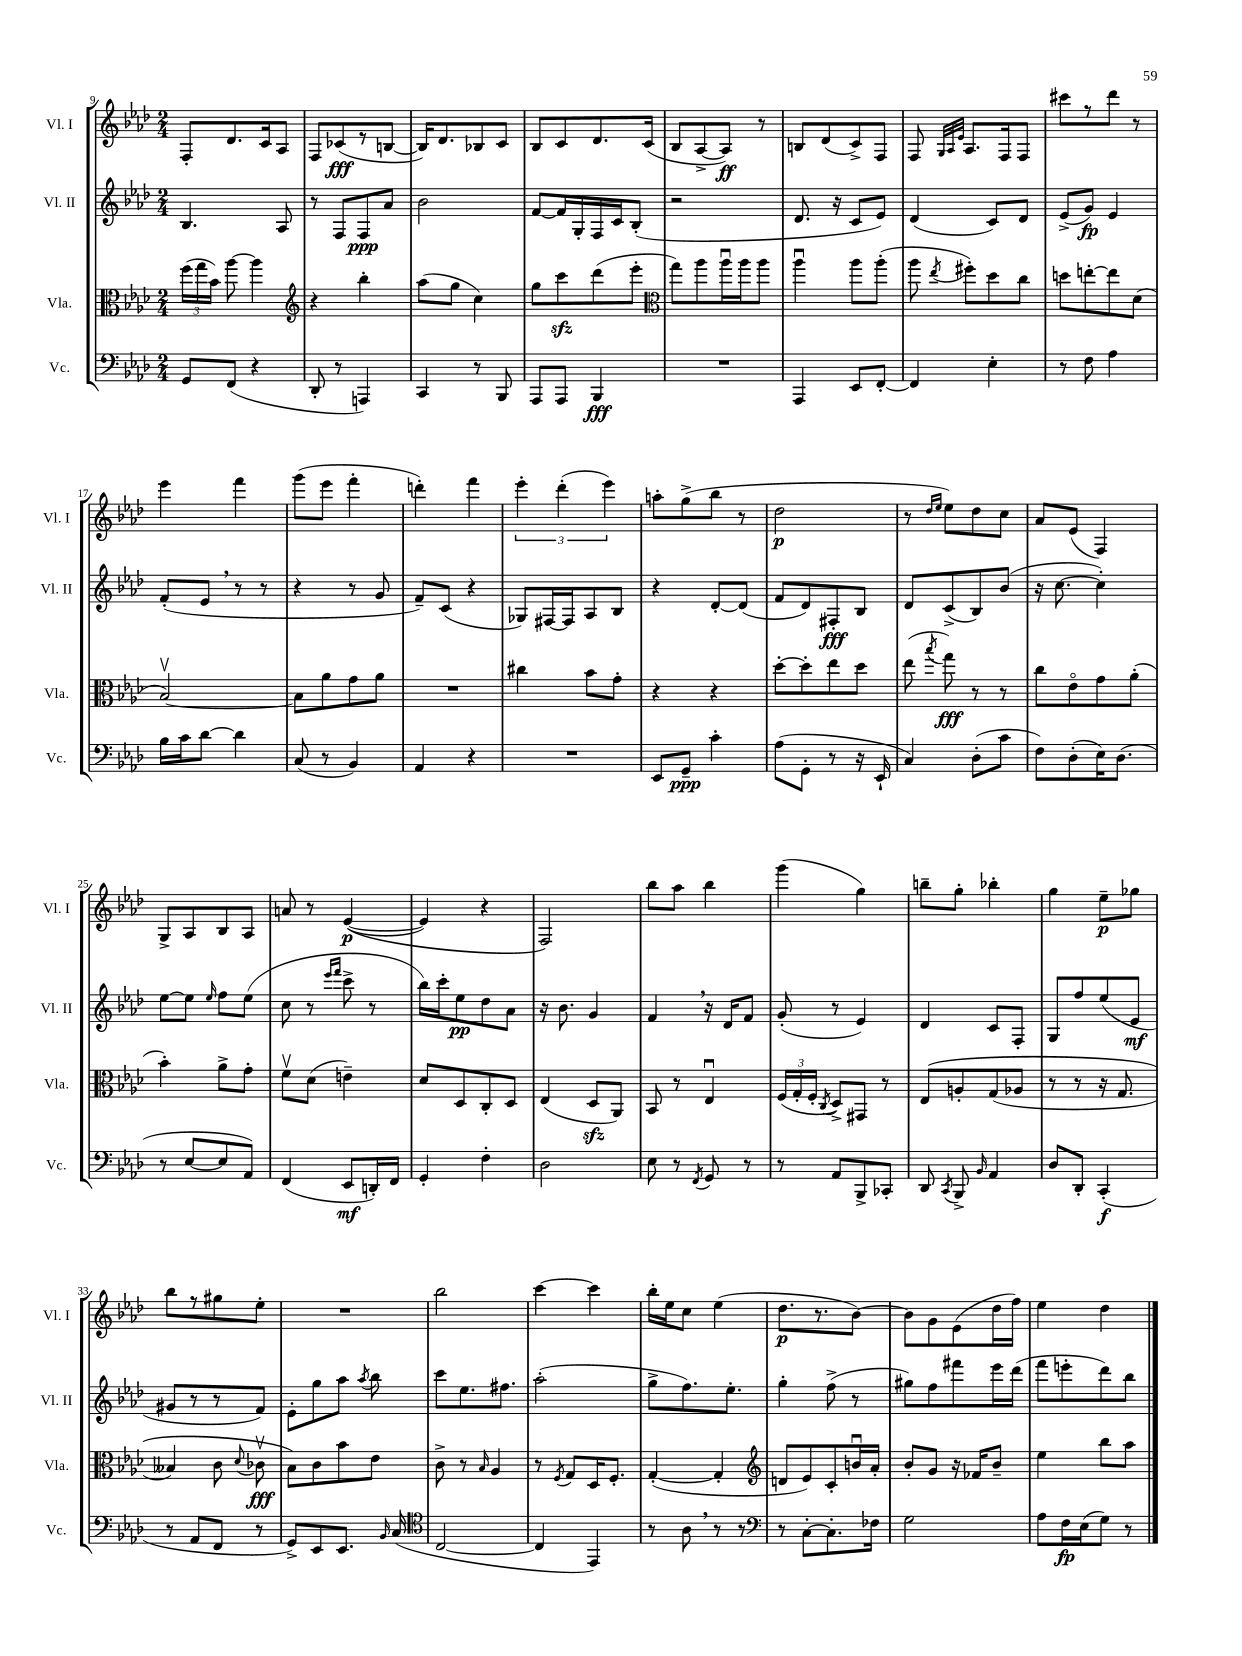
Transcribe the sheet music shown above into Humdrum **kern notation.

**kern	**kern	**kern	**kern
*staff4	*staff3	*staff2	*staff1
*clefF4	*clefC3	*clefG2	*clefG2
*k[b-e-a-d-]	*k[b-e-a-d-]	*k[b-e-a-d-]	*k[b-e-a-d-]
*M2/4	*M2/4	*M2/4	*M2/4
8GG	(24ff	4.B-	8F'
.	24gg	.	.
.	24b-)	.	.
(8FF	[8aa-	.	8.d-
4r	4aa-]	.	.
.	.	.	16c
.	.	8A-	8A-
=	=	=	=
*	*clefG2	*	*
8DD-'	4r	8r	8F
8r	.	8F	(8c-
4AAA)	4bb-'	8F	8r
.	.	8a-	[8B
=	=	=	=
4CC	(8aa-	2b-	16B])
.	.	.	8.d-
.	8gg	.	.
8r	4cc)	.	8B-
8BBB-	.	.	8c
=	=	=	=
8AAA-	8gg	[8f	8B-
8AAA-	8ccc	16f]	8c
.	.	16G'	.
4BBB-	(8ddd-	16F	8.d-
.	.	16c	.
.	8eee-'	(8B-'	.
.	.	.	(16c
=	=	=	=
*	*clefC3	*	*
2r	8gg)	2r	8B-
.	8aa-	.	[8A-^
.	16aa-u	.	8A-])
.	16aa-	.	.
.	8aa-	.	8r
=	=	=	=
4AAA-	4aa-u	8.d-	8B
.	.	.	(8d-
.	.	16r	.
8EE-	8aa-	8c	8c^)
[8FF'	(8aa-'	8e-)	8F
=	=	=	=
4FF]	8aa-	(4d-	8F
.	.	.	32qqG
.	.	.	32qqA-
.	8qee-	.	32qqe-
.	8ff#')	.	8.A-
4E-'	8dd-	8c)	.
.	.	.	16F
.	8cc	8d-	8F
=	=	=	=
8r	8dd	(8e-^	8ccc#
8F	[8ee'	8g)	8r
4A-	8ee]	4e-	8ddd-
.	(8d-	.	8r
=	=	=	=
16B-	[2B-v)	(8f'	4eee-
16c	.	.	.
[8d-	.	8e-	.
4d-]	.	8r	4fff
.	.	8r	.
=	=	=	=
(8C	8B-]	4r	(8ggg
8r	8a-	.	8eee-
4BB-)	8g	8r	4fff'
.	8a-	8g	.
=	=	=	=
4AA-	2r	8f~)	4ddd')
.	.	(8c	.
4r	.	4r	4fff
=	=	=	=
2r	4cc#	8G-)	6eee-'
.	.	[16F#	.
.	.	.	(6ddd-'
.	.	16F#]	.
.	8b-	8A-	.
.	.	.	6eee-)
.	8g'	8B-	.
=	=	=	=
8EE-	4r	4r	8aa'
8GG~	.	.	(8gg^
4c'	4r	[8d-'	8bb-
.	.	(8d-]	8r
=	=	=	=
(8A-	[8dd-'	8f	2dd-
8GG'	8dd-']	8d-)	.
8r	8ee-	8F#'	.
16r	8dd-	8B-	.
16EE-`	.	.	.
=	=	=	=
4C)	(8ee-	8d-	8r
.	.	.	16qqdd-
.	8qbb-	.	16qqee-
.	8gg)	(8c^	8ee-)
(8D-'	8r	8B-)	8dd-
8c	8r	(8b-	8cc
=	=	=	=
8F)	8cc	16r	8a-
.	.	[8.cc	.
(8D-'	8e-o	.	(8e-
16E-)	8g	4cc'])	4F)
(8.D-	.	.	.
.	(8a-'	.	.
=	=	=	=
8r	4b-')	[8ee-	8G^
[8E-	.	8ee-]	8A-
.	.	16qqee-	.
8E-]	8a-^	8ff	8B-
8AA-)	8g'	(8ee-	8A-
=	=	=	=
(4FF	8fv	8cc	8a
.	(8d-	8r	8r
.	.	16qqeee-	.
.	.	16qqfff	.
8EE-	4e~)	8ccc^	&(([4e-
16DD')	.	8r	.
16FF	.	.	.
=	=	=	=
4GG'	8d-	16bb-)	4e-])
.	.	16ccc'	.
.	8D-	8ee-	.
4F'	8C'	8dd-	4r
.	8D-	8a-	.
=	=	=	=
2D-	(4E-	16r	2F&)
.	.	8.b-	.
.	8D-	4g	.
.	8AA-)	.	.
=	=	=	=
8E-	8BB-	4f	8bb-
8r	8r	.	8aa-
8qFF	.	.	.
8GG	4E-u	16r	4bb-
.	.	16d-	.
8r	.	8f	.
=	=	=	=
8r	(24F	(8g'	(4ggg
.	24G'	.	.
.	24F'	.	.
.	8qC	.	.
8AA-	8D-^)	8r	.
8BBB-^	8GG#	4e-)	4gg)
8CC-'	8r	.	.
=	=	=	=
8DD-	&(8E-	4d-	8bb~
8qCC	.	.	.
8BBB-^	8A'	.	8gg'
16qqBB-	.	.	.
4AA-	(8G	8c	4bb-'
.	8A-	8F'	.
=	=	=	=
8D-	8r	8G	4gg
8DD-'	8r	8ff	.
(4CC'	16r	(8ee-	8ee-~
.	8.G	.	.
.	.	8e-	8gg-
=	=	=	=
8r	4B--)	8g#	8bb-
8AA-	.	8r	8r
8FF	8c	8r	8gg#
.	8qqd-	.	.
8r	8c-v	8f)	8ee-'
=	=	=	=
8GG^)	8B-&)	8e-'	2r
8EE-	8c	8gg	.
8.EE-	8b-	8aa-	.
.	.	8qaa-	.
.	8e-	8bb-	.
16qqBB-	.	.	.
(16C	.	.	.
=	=	=	=
*clefC4	*	*	*
[2C	8c^	8ccc	2bb-
.	8r	8.ee-	.
.	16qqB-	.	.
.	4A-	.	.
.	.	8.ff#	.
=	=	=	=
4C]	8r	(2aa-'	[4ccc
.	8qF	.	.
.	8G	.	.
4EE-)	16D-	.	4ccc]
.	8.F'	.	.
=	=	=	=
8r	([4G'	8gg^	16bb-'
.	.	.	16ee-
8A-	.	8.ff)	8cc
8r	4G']	.	(4ee-
.	.	8.ee-'	.
8r	.	.	.
=	=	=	=
*clefF4	*clefG2	*	*
8r	8d	4gg'	8.dd-
[8C'	8e-)	.	.
.	.	.	8.r
8.C']	8c'	(8ff^	.
.	16bu	8r	[8b-)
16F-	16a-'	.	.
=	=	=	=
2G	8b-'	8gg#)	8b-]
.	8g	8ff	8g
.	16r	8fff#	(8e-
.	16f-	.	.
.	8b-~	16eee-	16dd-
.	.	(16ddd-	16ff)
=	=	=	=
8A-	4ee-	8fff	4ee-
16F	.	8eee'	.
(16E-	.	.	.
8G)	8bb-	8ddd-)	4dd-
8r	8aa-	8bb-	.
==	==	==	==
*-	*-	*-	*-
